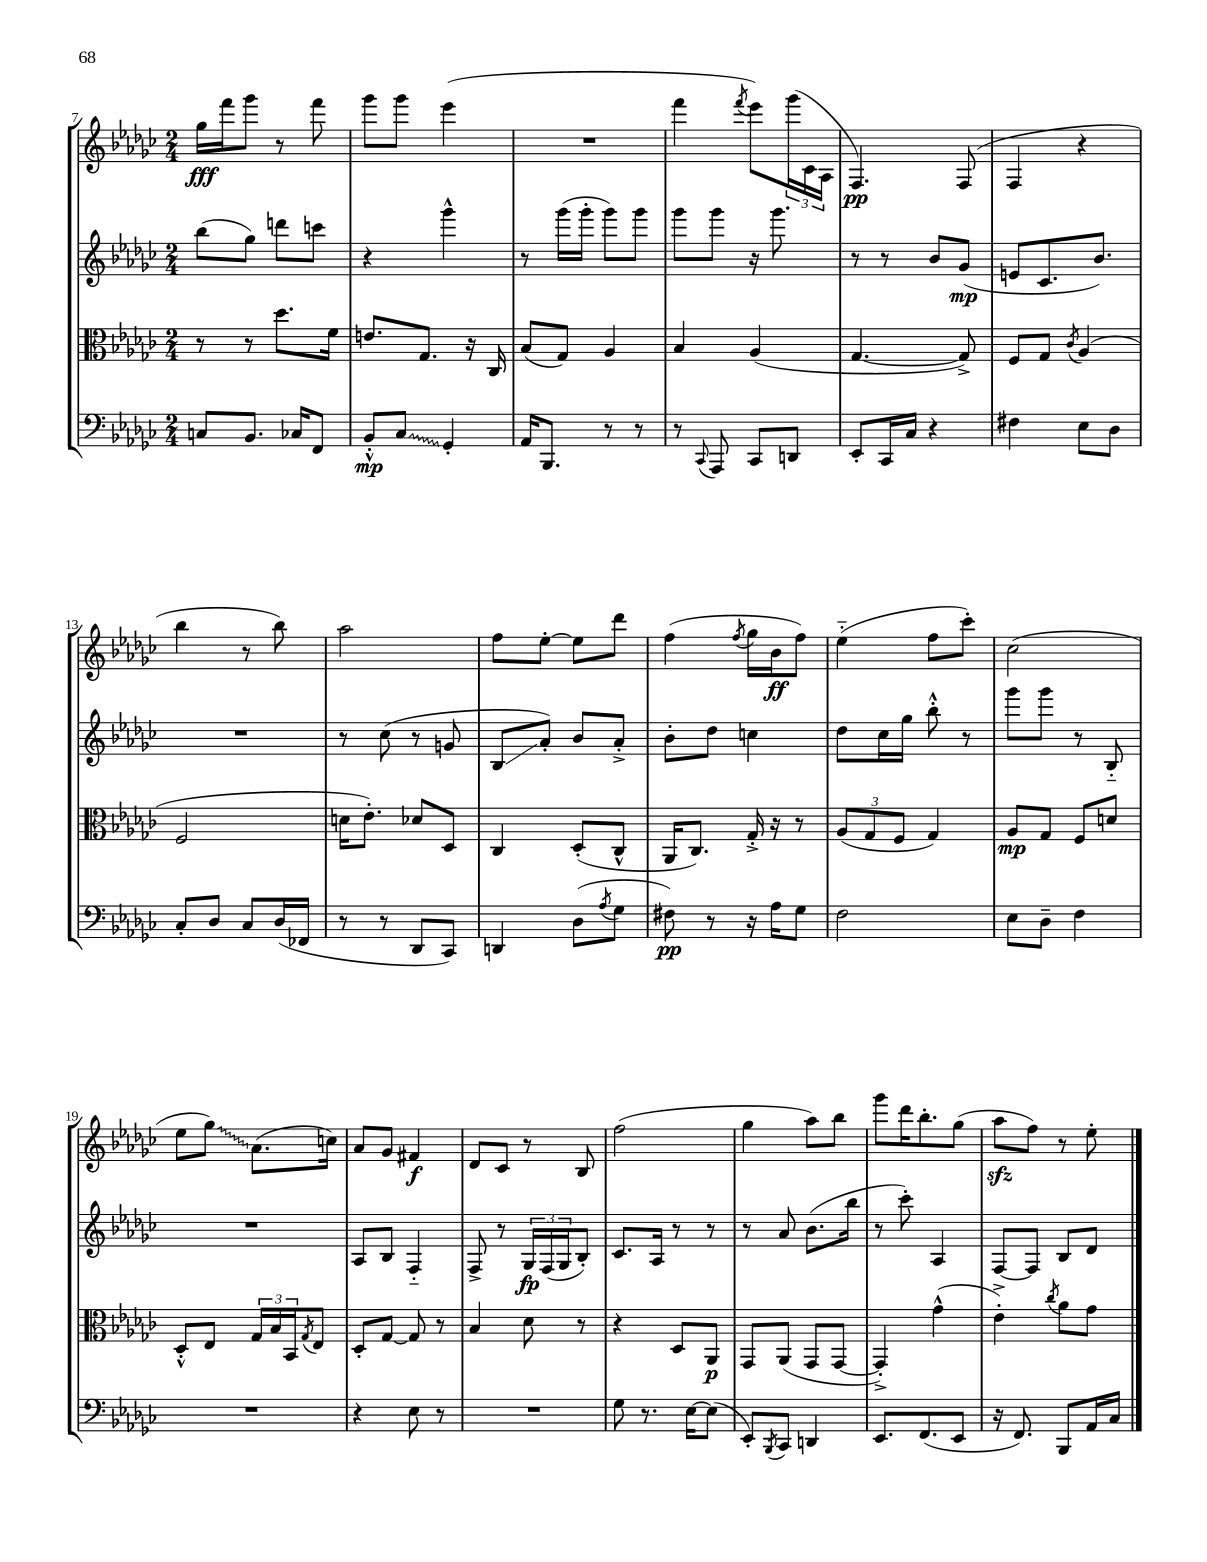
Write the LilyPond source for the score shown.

<<
\new StaffGroup <<
\new Staff = "s0" {
    \clef treble \key ges \major \numericTimeSignature \time 2/4
    ges''16\fff f'''16 ges'''8 r8 f'''8 |
    ges'''8 ges'''8 ees'''4( |
    R2 |
    f'''4 \acciaccatura { f'''8 } ees'''8) \tuplet 3/2 { ges'''16( ces'16 aes16 } |
    f4.\pp) f8( |
    f4 r4 |
    bes''4 r8 bes''8) |
    aes''2 |
    f''8 ees''8~-. ees''8 des'''8 |
    f''4( \acciaccatura { f''8 } ges''16 bes'16\ff f''8) |
    ees''4-_( f''8 ces'''8-.) |
    ces''2( |
    ees''8 \once \override Glissando.style = #'zigzag ges''8\glissando) aes'8.( c''16) |
    aes'8 ges'8 fis'4\f |
    des'8 ces'8 r8 bes8 |
    f''2( |
    ges''4 aes''8) bes''8 |
    ges'''8 des'''16 bes''8.-. ges''8( |
    aes''8\sfz f''8) r8 ees''8-. \bar "|." |
}
\new Staff = "s1" {
    \clef treble \key ges \major \numericTimeSignature \time 2/4
    bes''8( ges''8) d'''8 c'''8 |
    r4 ges'''4-^ |
    r8 ges'''16( ges'''16-. ges'''8) ges'''8 |
    ges'''8 ges'''8 r16 ges'''8. |
    r8 r8 bes'8 ges'8\mp( |
    e'8 ces'8. bes'8.) |
    R2 |
    r8 ces''8( r8 g'8 |
    bes8\glissando aes'8-.) bes'8 aes'8-.-> |
    bes'8-. des''8 c''4 |
    des''8 ces''16 ges''16 bes''8-.-^ r8 |
    ges'''8 ges'''8 r8 bes8-_ |
    R2 |
    aes8 bes8 f4-_ |
    f8-> r8 \tuplet 3/2 { ges16\fp f16( ges16 } bes8-.) |
    ces'8. aes16 r8 r8 |
    r8 aes'8 bes'8.( bes''16 |
    r8 ces'''8-.) aes4 |
    f8~ f8 bes8 des'8 \bar "|." |
}
\new Staff = "s2" {
    \clef alto \key ges \major \numericTimeSignature \time 2/4
    r8 r8 des''8. f'16 |
    e'8. ges8. r16 ces16 |
    bes8( ges8) aes4 |
    bes4 aes4( |
    ges4.~ ges8->) |
    f8 ges8 \acciaccatura { ces'8 } aes4( |
    f2 |
    d'16 ees'8.-.) des'8 des8 |
    ces4 des8-.( ces8-^ |
    aes,16 ces8.) ges16-.-> r16 r8 |
    \tuplet 3/2 { aes8( ges8 f8 } ges4) |
    aes8\mp ges8 f8 d'8 |
    des8-.-^ ees8 \tuplet 3/2 { ges16 bes16 bes,16 } \acciaccatura { ges8 } ees8 |
    des8-. ges8~ ges8 r8 |
    bes4 des'8 r8 |
    r4 des8 aes,8\p |
    ges,8 aes,8( ges,8 ges,8~ |
    ges,4-.->) ges'4-^( |
    ees'4-.->) \acciaccatura { ces''8 } aes'8 ges'8 \bar "|." |
}
\new Staff = "s3" {
    \clef bass \key ges \major \numericTimeSignature \time 2/4
    c8 bes,8. ces16 f,8 |
    bes,8-.-^\mp \once \override Glissando.style = #'zigzag ces8\glissando ges,4-. |
    aes,16 bes,,8. r8 r8 |
    r8 \appoggiatura { ces,8 } aes,,8 ces,8 d,8 |
    ees,8-. ces,16 ces16 r4 |
    fis4 ees8 des8 |
    ces8-. des8 ces8 des16( fes,16 |
    r8 r8 des,8 ces,8) |
    d,4 des8( \acciaccatura { aes8 } ges8 |
    fis8\pp) r8 r16 aes16 ges8 |
    f2 |
    ees8 des8-- f4 |
    R2 |
    r4 ees8 r8 |
    R2 |
    ges8 r8. ees16~ ees8( |
    ees,8-.) \acciaccatura { bes,,8 } ces,8 d,4 |
    ees,8. f,8.( ees,8 |
    r16 f,8.) bes,,8 aes,16 ces16 \bar "|." |
}
>>
>>
\layout { \context { \Score currentBarNumber = #7 } }
